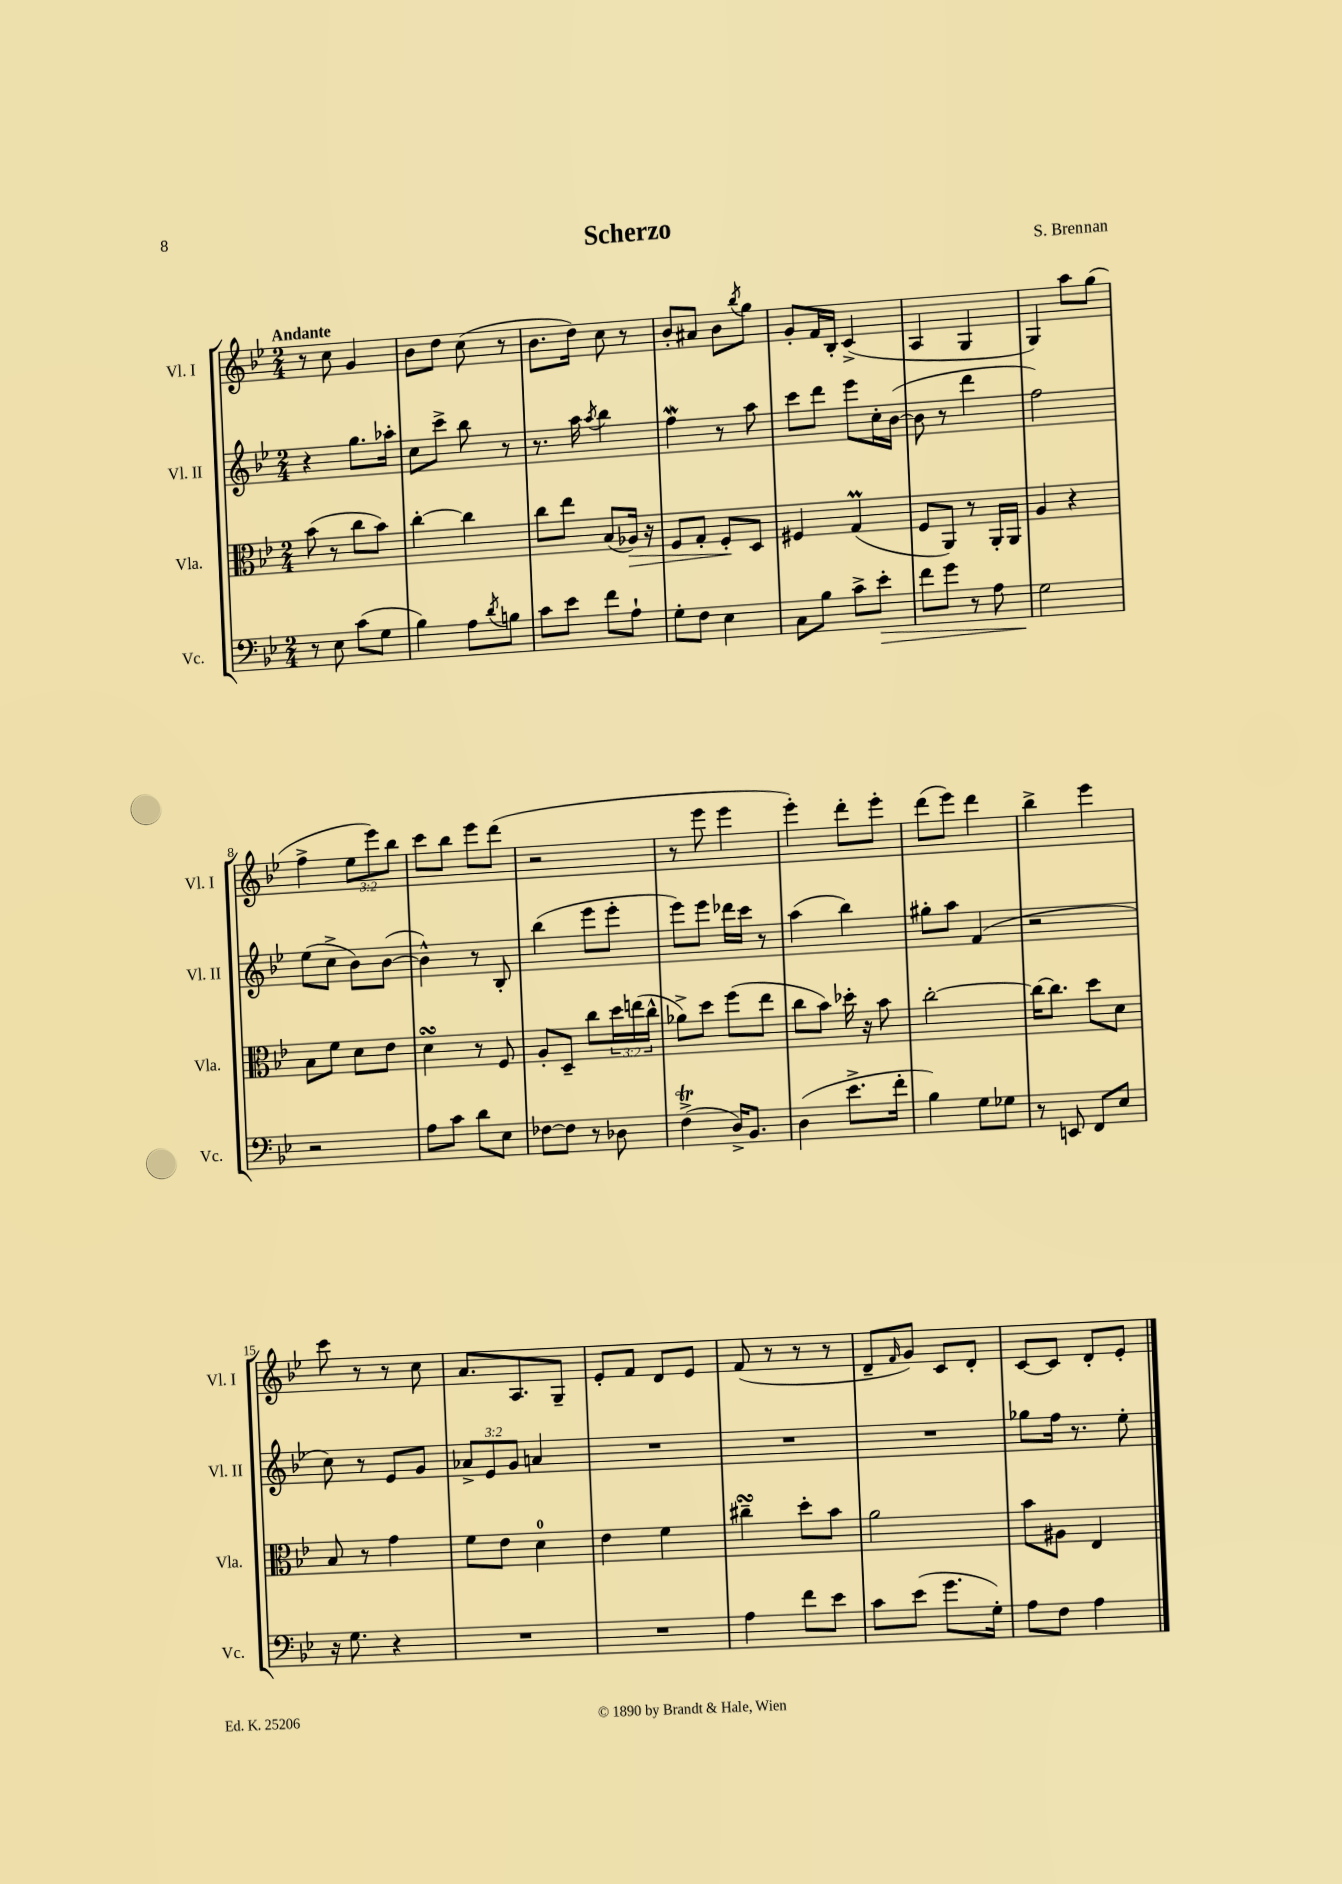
\header { title = "Scherzo" composer = "S. Brennan" }
<<
\new StaffGroup <<
\new Staff = "s0" \with { instrumentName = "Vl. I" shortInstrumentName = "Vl. I" } {
    \clef treble \key bes \major \numericTimeSignature \time 2/4 \override Staff.TupletNumber.text = #tuplet-number::calc-fraction-text \tempo "Andante"
    r8 c''8 g'4 |
    bes'8 d''8 c''8( r8 |
    bes'8. d''16) c''8 r8 |
    bes'8-. ais'8 bes'8 \acciaccatura { bes''8 } g''8 |
    g'8-. f'16 bes16-. c'4->( |
    a4 g4 |
    g4) a''8 g''8( |
    f''4-> \tuplet 3/2 { ees''8 ees'''8) bes''8 } |
    c'''8 bes''8 ees'''8 d'''8( |
    r2 |
    r8 ees'''8 ees'''4 |
    ees'''4-.) d'''8-. ees'''8-. |
    d'''8( ees'''8) d'''4 |
    bes''4-> ees'''4 |
    c'''8 r8 r8 c''8 |
    a'8. a8. g8-- |
    ees'8-. f'8 d'8 ees'8 |
    f'8( r8 r8 r8 |
    d'8-- \grace { f'16 } g'8) c'8 d'8-. |
    c'8~ c'8 d'8-. ees'8-. \bar "|." |
}
\new Staff = "s1" \with { instrumentName = "Vl. II" shortInstrumentName = "Vl. II" } {
    \clef treble \key bes \major \numericTimeSignature \time 2/4 \override Staff.TupletNumber.text = #tuplet-number::calc-fraction-text
    r4 g''8. aes''16-. |
    c''8 c'''8-> bes''8 r8 |
    r8. a''16 \acciaccatura { a''8 } bes''4 |
    f''4\mordent r8 a''8 |
    c'''8 d'''8 ees'''8 c''16-. bes'16~( |
    bes'8 r8 d'''4 |
    f''2) |
    ees''8( c''8-> bes'8) bes'8~( |
    bes'4-^) r8 bes8-. |
    bes''4( ees'''8 ees'''8-. |
    ees'''8) ees'''8 des'''16 c'''16 r8 |
    a''4( bes''4) |
    gis''8-. a''8 f'4( |
    r2 |
    c''8) r8 ees'8 g'8 |
    \tuplet 3/2 { aes'8-> ees'8 g'8 } a'4 |
    R2 |
    R2 |
    R2 |
    ges''8 f''16 r8. ees''8-. \bar "|." |
}
\new Staff = "s2" \with { instrumentName = "Vla." shortInstrumentName = "Vla." } {
    \clef alto \key bes \major \numericTimeSignature \time 2/4 \override Staff.TupletNumber.text = #tuplet-number::calc-fraction-text
    bes'8( r8 c''8 bes'8) |
    c''4~-. c''4 |
    c''8 ees''8 bes8( aes16\>) r16 |
    f8 g8-. f8-.\! d8 |
    fis4 g4\prall( |
    f8 a,8) r8 a,16-. a,16 |
    a4 r4 |
    bes8 f'8 d'8 ees'8 |
    d'4\turn r8 f8 |
    a8-. d8-- c''8 \tuplet 3/2 { d''16 e''16( c''16-^ } |
    aes'8->) d''8 f''8( ees''8 |
    c''8 bes'8) des''16-. r16 bes'8 |
    c''2~-. |
    c''16~ c''8. d''8 d'8 |
    bes8 r8 g'4 |
    f'8 ees'8 d'4-0 |
    ees'4 f'4 |
    cis''4--\turn d''8-. bes'8 |
    a'2 |
    bes'8 ais8 ees4 \bar "|." |
}
\new Staff = "s3" \with { instrumentName = "Vc." shortInstrumentName = "Vc." } {
    \clef bass \key bes \major \numericTimeSignature \time 2/4
    r8 ees8 c'8( g8 |
    bes4) a8 \acciaccatura { d'8 } b8 |
    c'8 ees'8 f'8 a8-! |
    g8-. f8 ees4 |
    c8 bes8 c'8-> ees'8-.\> |
    f'8 g'8 r8 a8 |
    g2\! |
    r2 |
    a8 c'8 d'8 ees8 |
    fes8~ fes8 r8 des8 |
    f4->\trill( d16->) bes,8. |
    d4( ees'8.-> f'16-. |
    bes4) g8 ges8 |
    r8 e,8 f,8 ees8 |
    r16 g8. r4 |
    R2 |
    R2 |
    a4 f'8 ees'8 |
    c'8 ees'8( g'8. g16-.) |
    a8 f8 a4 \bar "|." |
}
>>
>>
